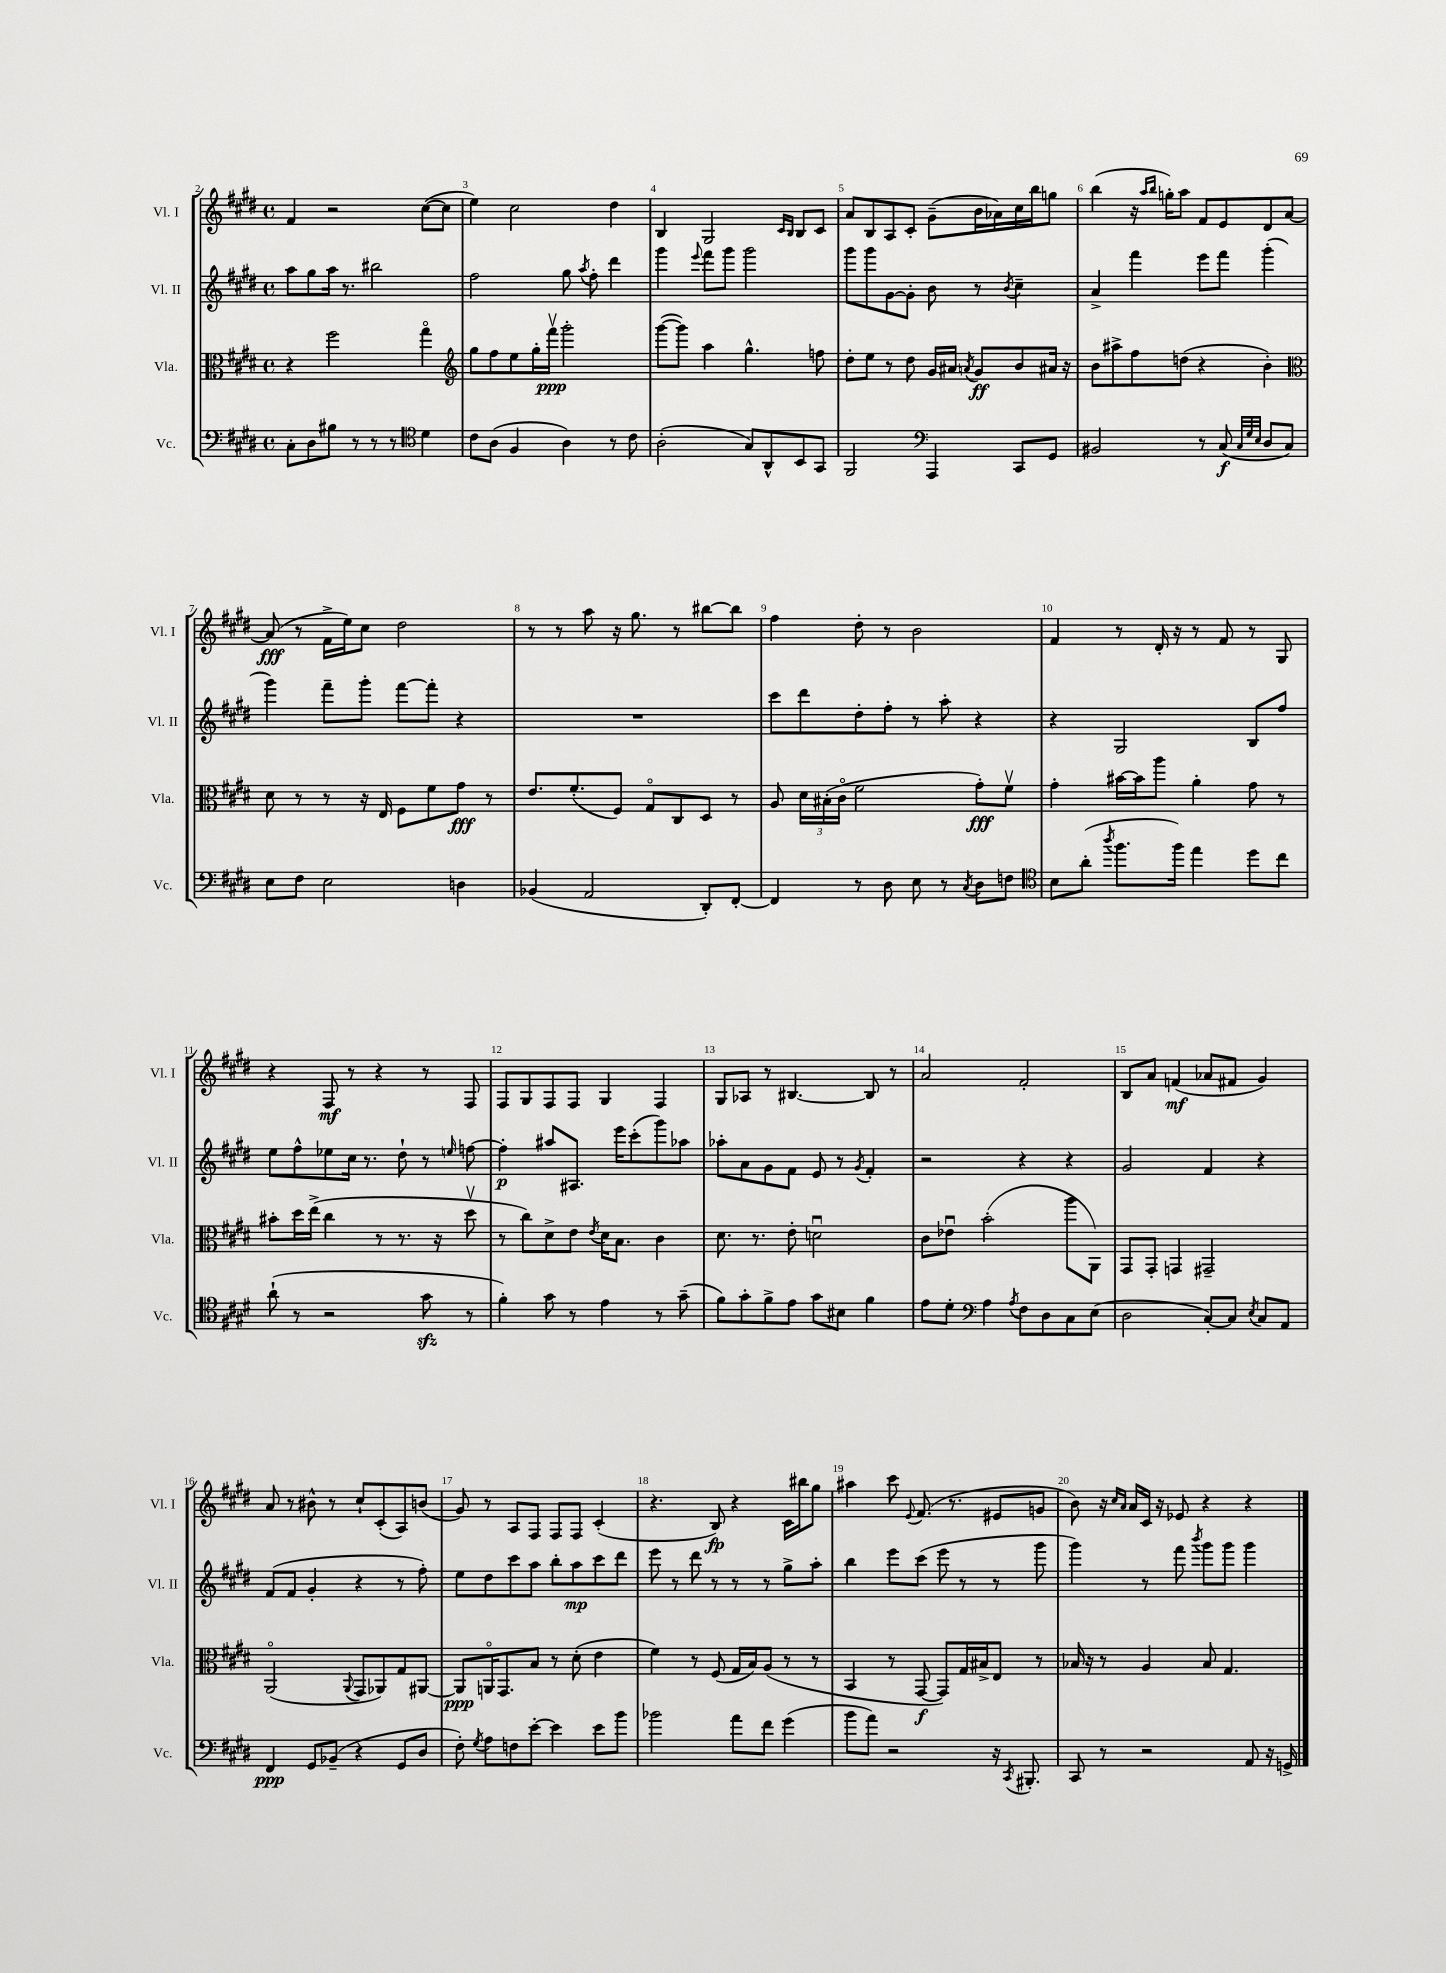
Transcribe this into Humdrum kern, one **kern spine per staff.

**kern	**kern	**kern	**kern
*staff4	*staff3	*staff2	*staff1
*clefF4	*clefC3	*clefG2	*clefG2
*k[f#c#g#d#]	*k[f#c#g#d#]	*k[f#c#g#d#]	*k[f#c#g#d#]
*M4/4	*M4/4	*M4/4	*M4/4
*met(c)	*met(c)	*met(c)	*met(c)
8C#'	4r	8aa	4f#
8D#	.	8gg#	.
8B#	2ff#	16aa	2r
.	.	8.r	.
8r	.	.	.
8r	.	2bb#	.
8r	.	.	.
*clefC4	*	*	*
4d#	4gg#o	.	([8cc#
.	.	.	8cc#]
=	=	=	=
*	*clefG2	*	*
8c#	8gg#	2ff#	4ee)
(8A	8ff#	.	.
4F#	8ee	.	2cc#
.	16gg#'	.	.
.	16fff#v	.	.
4A)	2ggg#'	8gg#	.
.	.	8qaa	.
.	.	8ff#'	.
8r	.	4ddd#	4dd#
8c#	.	.	.
=	=	=	=
(2A'	([8ggg#	4ggg#	4B
.	8ggg#])	.	.
.	.	8qqeee	.
.	4aa	8fff#	2G#
.	.	8ggg#	.
8G#)	4.gg#^^	2ggg#	.
8AA^^	.	.	.
.	.	.	16qqc#
.	.	.	16qqB
8BB	.	.	8B
8GG#	8ff	.	8c#
=	=	=	=
2FF#	8dd#'	8ggg#	8a
.	8ee	8ggg#	8B
.	8r	[8g#	8A
.	8dd#	8g#']	8c#'
*clefF4	*	*	*
4AAA	16g#	8b	(8g#~
.	16a#	.	.
.	8qa	.	.
.	8g#	8r	16b
.	.	.	16a-)
.	.	8qb	.
8CC#	8b	4cc#~	16cc#
.	.	.	16bb
8GG#	16a#	.	8gg
.	16r	.	.
=	=	=	=
2BB#	8b	4a^	(4bb
.	8aa#^	.	.
.	8ff#	4fff#	16r
.	.	.	16qqaa
.	.	.	16qqbb
.	.	.	16gg')
.	(8dd	.	8aa
8r	4r	8eee	8f#
(8C#	.	8fff#	8e
32qqC#	.	.	.
32qqG#	.	.	.
32qqE	.	.	.
8D#	4b')	(4ggg#'	8d#
8C#)	.	.	[8a
=	=	=	=
*	*clefC3	*	*
8E	8d#	4ggg#)	(8a]
8F#	8r	.	8r
2E	8r	8fff#~	16f#^
.	.	.	16ee)
.	16r	8ggg#'	8cc#
.	16E	.	.
.	8F#	[8fff#	2dd#
.	8f#	8fff#']	.
4D	8g#	4r	.
.	8r	.	.
=	=	=	=
(4BB-	8.e	1r	8r
.	.	.	8r
.	(8.f#'	.	.
2AA	.	.	8aa
.	8F#)	.	16r
.	.	.	8.gg#
.	8G#o	.	.
.	8C#	.	8r
8DD#')	8D#	.	[8bb#
[8FF#'	8r	.	8bb#]
=	=	=	=
4FF#]	8A	8ccc#	4ff#
.	24d#	8ddd#	.
.	(24B#'	.	.
.	24c#o	.	.
8r	2f#	8dd#'	8dd#'
8D#	.	8ff#'	8r
8E	.	8r	2b
8r	.	8aa'	.
8qC#	.	.	.
8D#	8g#')	4r	.
8F	8f#v	.	.
=	=	=	=
*clefC4	*	*	*
8B	4g#'	4r	4f#
(8a'	.	.	.
8qaa	.	.	.
8.ff#	[16b#	2G#	8r
.	16b#]	.	.
.	8aa	.	16d#'
16ff#)	.	.	16r
4ee	4a'	.	8r
.	.	.	8f#
8dd#	8g#	8B	8r
8cc#	8r	8ff#	8G#
=	=	=	=
(8a`	8b#'	8ee	4r
8r	16dd#	8ff#^^	.
.	(16ee^	.	.
2r	4cc#	8ee-	8F#
.	.	16cc#	8r
.	.	8.r	.
.	8r	.	4r
.	8.r	8dd#`	.
8g#	.	8r	8r
.	16r	.	.
.	.	16qqee	.
8r	8dd#v	[8ff	8F#
=	=	=	=
4f#')	8r	4ff']	8F#
.	8cc#)	.	8G#
8g#	8d#^	8aa#	8F#
8r	8e	8.A#	8F#
.	8qe	.	.
4e	16d#	.	4G#
.	8.B	16eee	.
.	.	(8ccc#'	.
8r	4c#	8ggg#)	4F#
(8g#~	.	8aa-	.
=	=	=	=
8f#)	8.d#	8aa-'	8G#
8g#'	.	8a	8A-
.	8.r	.	.
8f#^	.	8g#	8r
8e	8e'	8f#	[4.B#
8g#	2du	8e	.
8B#	.	8r	.
.	.	8qg#	.
4f#	.	4f#'	8B#]
.	.	.	8r
=	=	=	=
8e	8c#	2r	2a
8d#'	8e-u	.	.
*clefF4	*	*	*
4A	(2b'	.	.
8qA	.	.	.
8F#	.	4r	2f#'
8D#	.	.	.
8C#	8aa	4r	.
(8E	8AA)	.	.
=	=	=	=
2D#	8GG#	2g#	8B
.	8GG#'	.	8a
.	4GG	.	(4f
[8C#')	2GG#~	4f#	8a-
8C#]	.	.	8f#
8qE	.	.	.
8C#	.	4r	4g#)
8AA	.	.	.
=	=	=	=
4FF#	(2AAo	(8f#	8a
.	.	8f#	8r
8GG#	.	4g#'	8b#^^
(8BB-~	.	.	8r
.	8qqAA	.	.
4r	8GG#	4r	8cc#`
.	8AA-)	.	(8c#'
8GG#	8G#	8r	8A)
8D#	[8AA#	8ff#')	(8b
=	=	=	=
8F#')	8AA#]	8ee	8g#)
8qG#	.	.	.
8A	16AAo	8dd#	8r
.	8.GG#	.	.
8F	.	8ccc#	8A
[8e'	8B	8aa	8F#
4e]	8r	8bb'	8F#
.	(8d#'	8aa	8F#
8e	4e	8ccc#	(4c#'
8b	.	8ddd#	.
=	=	=	=
2b-	4f#)	8eee	4.r
.	.	8r	.
.	8r	8ddd#	.
.	(8F#	8r	8B)
8a	16G#	8r	4r
.	16B)	.	.
8f#	(8A	8r	.
(4g#	8r	8gg#^	16c#
.	.	.	16bb#
.	8r	8aa'	8gg#
=	=	=	=
8b	4BB	4bb	4aa#
8a)	.	.	.
2r	8r	8eee	8ccc#
.	.	.	8qqe
.	[8GG#	(8ccc#	(8.f#
.	8GG#])	8eee	.
.	.	.	8.r
.	16G#	8r	.
.	16B#^	.	.
16r	8E	8r	8e#
8qCC#	.	.	.
8.BBB#'	.	.	.
.	8r	8ggg#	8g
=	=	=	=
8CC#	16B-	4ggg#)	8b)
.	16r	.	.
8r	8r	.	16r
.	.	.	16qqcc#
.	.	.	16qqa
.	.	.	16a
2r	4A	8r	16c#
.	.	.	16r
.	.	8fff#	8e-
.	.	8qbbb	.
.	8B-	8ggg#	4r
.	4.G#	8ggg#	.
8AA	.	4ggg#	4r
16r	.	.	.
16GG^	.	.	.
==	==	==	==
*-	*-	*-	*-
